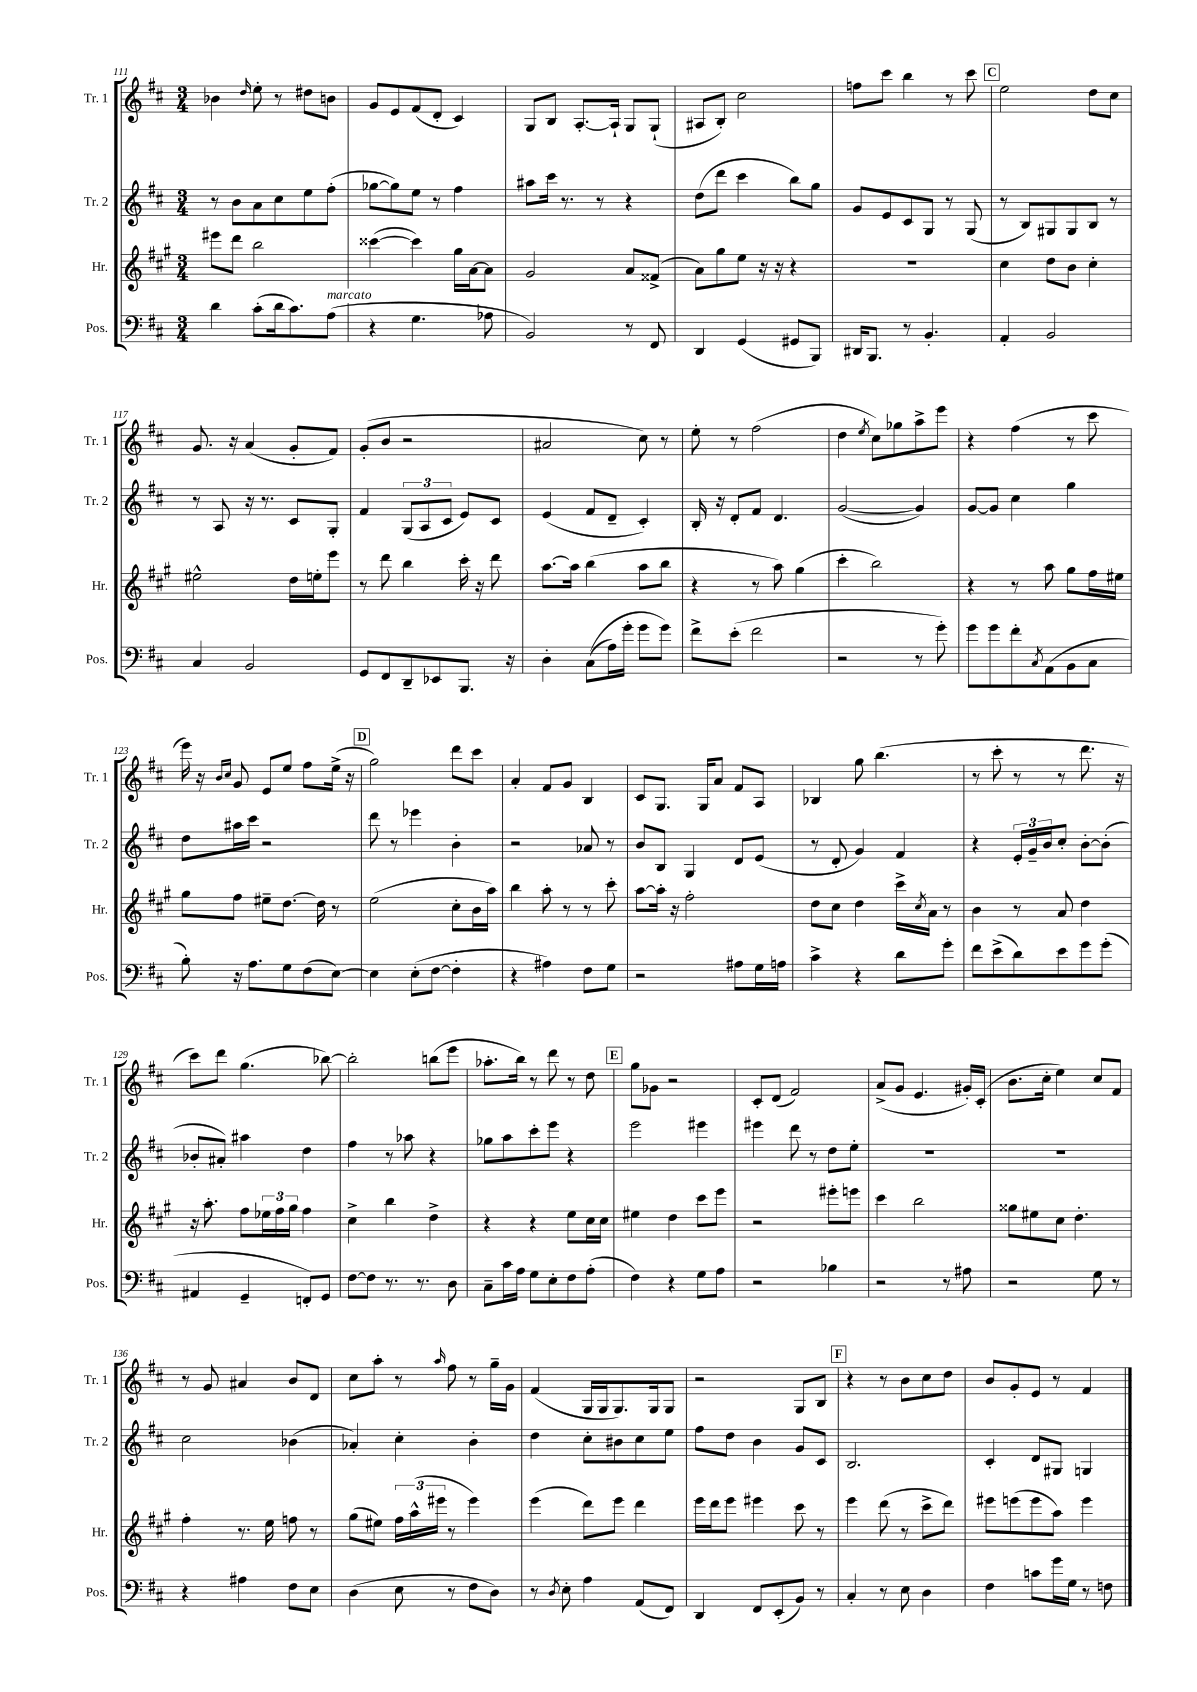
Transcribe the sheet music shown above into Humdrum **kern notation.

**kern	**kern	**kern	**kern
*staff4	*staff3	*staff2	*staff1
*clefF4	*clefG2	*clefG2	*clefG2
*k[f#c#]	*k[f#c#g#]	*k[f#c#]	*k[f#c#]
*M3/4	*M3/4	*M3/4	*M3/4
4d	8eee#	8r	4b-
.	8ddd	8b	.
.	.	.	16qqdd
(8c#'	2bb	8a	8ee'
16d	.	8cc#	8r
8.c#)	.	.	.
.	.	8ee	8dd#
(8A	.	(8ff#'	8b
=	=	=	=
4r	([4ccc##	[8gg-	8g
.	.	8gg-])	8e
4.G	4ccc##])	8ee	(8f#
.	.	8r	8d'
.	16gg#	4ff#	4c#)
.	[16a	.	.
8A-	8a]	.	.
=	=	=	=
2BB)	2g#	8aa#	8G
.	.	16ccc#	8B
.	.	8.r	.
.	.	.	[8.A'
.	.	8r	.
.	.	.	16A`]
8r	8a	4r	8G
8FF#	(8f##^	.	(8G`
=	=	=	=
4DD	8a)	(8dd	8A#
.	8gg#	8ddd	8B')
(4GG	8ee	4ccc#	2cc#
.	16r	.	.
.	16r	.	.
8GG#	4r	8bb)	.
8BBB)	.	8gg	.
=	=	=	=
16DD#	2.r	8g	8ff
8.BBB	.	.	.
.	.	8e	8ccc#
8r	.	8c#	4bb
4.BB'	.	8G	.
.	.	8r	8r
.	.	(8G	8ccc#
=	=	=	=
4AA'	4cc#	8r	2ee
.	.	8B)	.
2BB	8dd	8G#	.
.	8b	8G#	.
.	4cc#'	8B	8dd
.	.	8r	8cc#
=	=	=	=
4C#	2ee#^^	8r	8.g
.	.	8A	.
.	.	.	16r
2BB	.	16r	(4a
.	.	8.r	.
.	16dd	8c#	8g'
.	16ee'	.	.
.	8eee	8G'	8f#)
=	=	=	=
8GG	8r	4f#	(8g'
8FF#	8ddd	.	8b
8DD~	4bb	(12G	2r
.	.	12A	.
8EE-	.	.	.
.	.	12c#	.
8.BBB	16ccc#'	8e)	.
.	16r	.	.
.	8ddd	8c#	.
16r	.	.	.
=	=	=	=
4D'	[8.aa	(4e	2a#
.	16aa]	.	.
&((8C#	(4bb	8f#	.
16A)	.	8d~	.
16g'	.	.	.
8g	8aa	4c#')	8cc#)
8g&)	8bb	.	8r
=	=	=	=
8f#^	4r	16B'	8ee'
.	.	16r	.
(8e'	.	8d'	8r
2f#	8r	8f#	(2ff#
.	8aa)	4.d	.
.	(4gg#	.	.
=	=	=	=
2r	4ccc#'	([2g	4dd
.	.	.	8qee
.	2bb)	.	8cc#)
.	.	.	8gg-
8r	.	4g])	8aa^
8g')	.	.	8eee
=	=	=	=
8g	4r	[8g	4r
8g	.	8g]	.
8f#'	8r	4cc#	(4ff#
8qC#	.	.	.
(8AA	8aa	.	.
8BB	8gg#	4gg	8r
8C#	16ff#	.	8ccc#
.	16ee#	.	.
=	=	=	=
8B')	8gg#	8dd	16eee)
.	.	.	16r
.	.	.	16qqb
.	.	.	16qqcc#
16r	8ff#	16aa#	8g
8.A	.	16ccc#	.
.	8ee#~	2r	8e
8G	[8.dd	.	8ee
(8F#	.	.	8ff#
.	16dd]	.	.
[8E)	8r	.	(16ee^
.	.	.	16r
=	=	=	=
4E]	(2ee	8ddd	2gg)
.	.	8r	.
(8E'	.	4eee-	.
[8F#	.	.	.
4F#']	8cc#'	4b'	8ddd
.	16b	.	8ccc#
.	16aa)	.	.
=	=	=	=
4r	4bb	2r	4a'
4A#)	8aa'	.	8f#
.	8r	.	8g
8F#	8r	8a-	4B
8G	8ccc#'	8r	.
=	=	=	=
2r	[8aa	8b	8c#
.	16aa']	8B	8.G
.	16r	.	.
.	2ff#'	4G	.
.	.	.	16G
.	.	.	8a
8A#	.	8d	8f#
16G	.	(8e	8A
16A	.	.	.
=	=	=	=
4c#^	8dd	8r	4B-
.	8cc#	8d'	.
4r	4dd	4g)	8gg
.	.	.	(4.bb
8d	16ccc#^	4f#	.
.	8qcc#	.	.
.	16a	.	.
8g'	8r	.	.
=	=	=	=
8f#	4b	4r	8r
(8e^	.	.	8ccc#'
8d)	8r	24e'	8r
.	.	24g~	.
.	.	24b	.
8e	8a	8cc#'	8r
8g	4dd	[8b'	8.ddd
(8g'	.	(8b']	.
.	.	.	16r
=	=	=	=
4AA#	16r	8b-'	8ccc#)
.	8.aa'	.	.
.	.	8a#')	8ddd
4GG~	8ff#	4aa#	(4.gg
.	24ee-	.	.
.	24ff#	.	.
.	24gg#	.	.
8FF')	4ff#	4dd	.
8GG	.	.	[8bb-)
=	=	=	=
[8F#	4cc#^	4ff#	2bb-']
8F#]	.	.	.
8.r	4bb	8r	.
.	.	8aa-	.
8.r	.	.	.
.	4dd^	4r	(8bb
8D	.	.	8eee
=	=	=	=
8C#~	4r	8gg-	8.aa-'
16c#	.	8aa	.
16A	.	.	16bb)
8G	4r	8ccc#'	8r
8E'	.	8eee	8ddd
8F#	8ee	4r	8r
(8A'	16cc#	.	8dd
.	16cc#	.	.
=	=	=	=
4F#)	4ee#	2eee	8gg
.	.	.	8g-
4r	4dd	.	2r
8G	8ccc#	4eee#	.
8A	8eee	.	.
=	=	=	=
2r	2r	4eee#	8c#'
.	.	.	(8d
.	.	8ddd	2f#)
.	.	8r	.
4B-	8eee#'	8dd	.
.	8eee	8ee'	.
=	=	=	=
2r	4ccc#	2.r	(8a^
.	.	.	8g
.	2bb	.	4.e
8r	.	.	.
8A#	.	.	16g#')
.	.	.	(16c#'
=	=	=	=
2r	8gg##	2.r	8.b
.	8ee#	.	.
.	.	.	16cc#'
.	8cc#	.	4ee)
.	4.dd'	.	.
8G	.	.	8cc#
8r	.	.	8f#
=	=	=	=
4r	4ff#'	2cc#	8r
.	.	.	8g
4A#	8.r	.	4a#
.	16ee	.	.
8F#	8ff	(4b-	8b
8E	8r	.	8d
=	=	=	=
(4D	(8gg#	4a-')	8cc#
.	8ee#)	.	8aa'
8E	24ff#	4cc#'	8r
.	(24aa^^	.	.
.	24eee#	.	.
.	.	.	16qqaa
8r	8r	.	8ff#
8F#	4eee#)	4b'	8r
8D)	.	.	16gg~
.	.	.	16g
=	=	=	=
8r	(4eee	4dd	(4f#
8qD	.	.	.
8E'	.	.	.
4A	8ddd)	8cc#'	16G
.	.	.	16G
.	8eee	8b#	8.G)
(8AA	4ddd	8cc#	.
.	.	.	16G
8FF#)	.	8ee	8G
=	=	=	=
4DD	16eee	8ff#	2r
.	16ddd	.	.
.	8eee	8dd	.
8FF#	4eee#	4b	.
(8EE'	.	.	.
8BB)	8ccc#	8g	8G
8r	8r	8c#	8B
=	=	=	=
4C#'	4eee	2.B	4r
8r	(8ddd	.	8r
8E	8r	.	8b
4D	8ccc#^	.	8cc#
.	8ddd)	.	8dd
=	=	=	=
4F#	8eee#	4c#'	8b
.	(8eee	.	8g'
8c	8eee	8d	8e
16g	8aa)	8G#	8r
16G	.	.	.
8r	4eee	4G	4f#
8F	.	.	.
==	==	==	==
*-	*-	*-	*-
